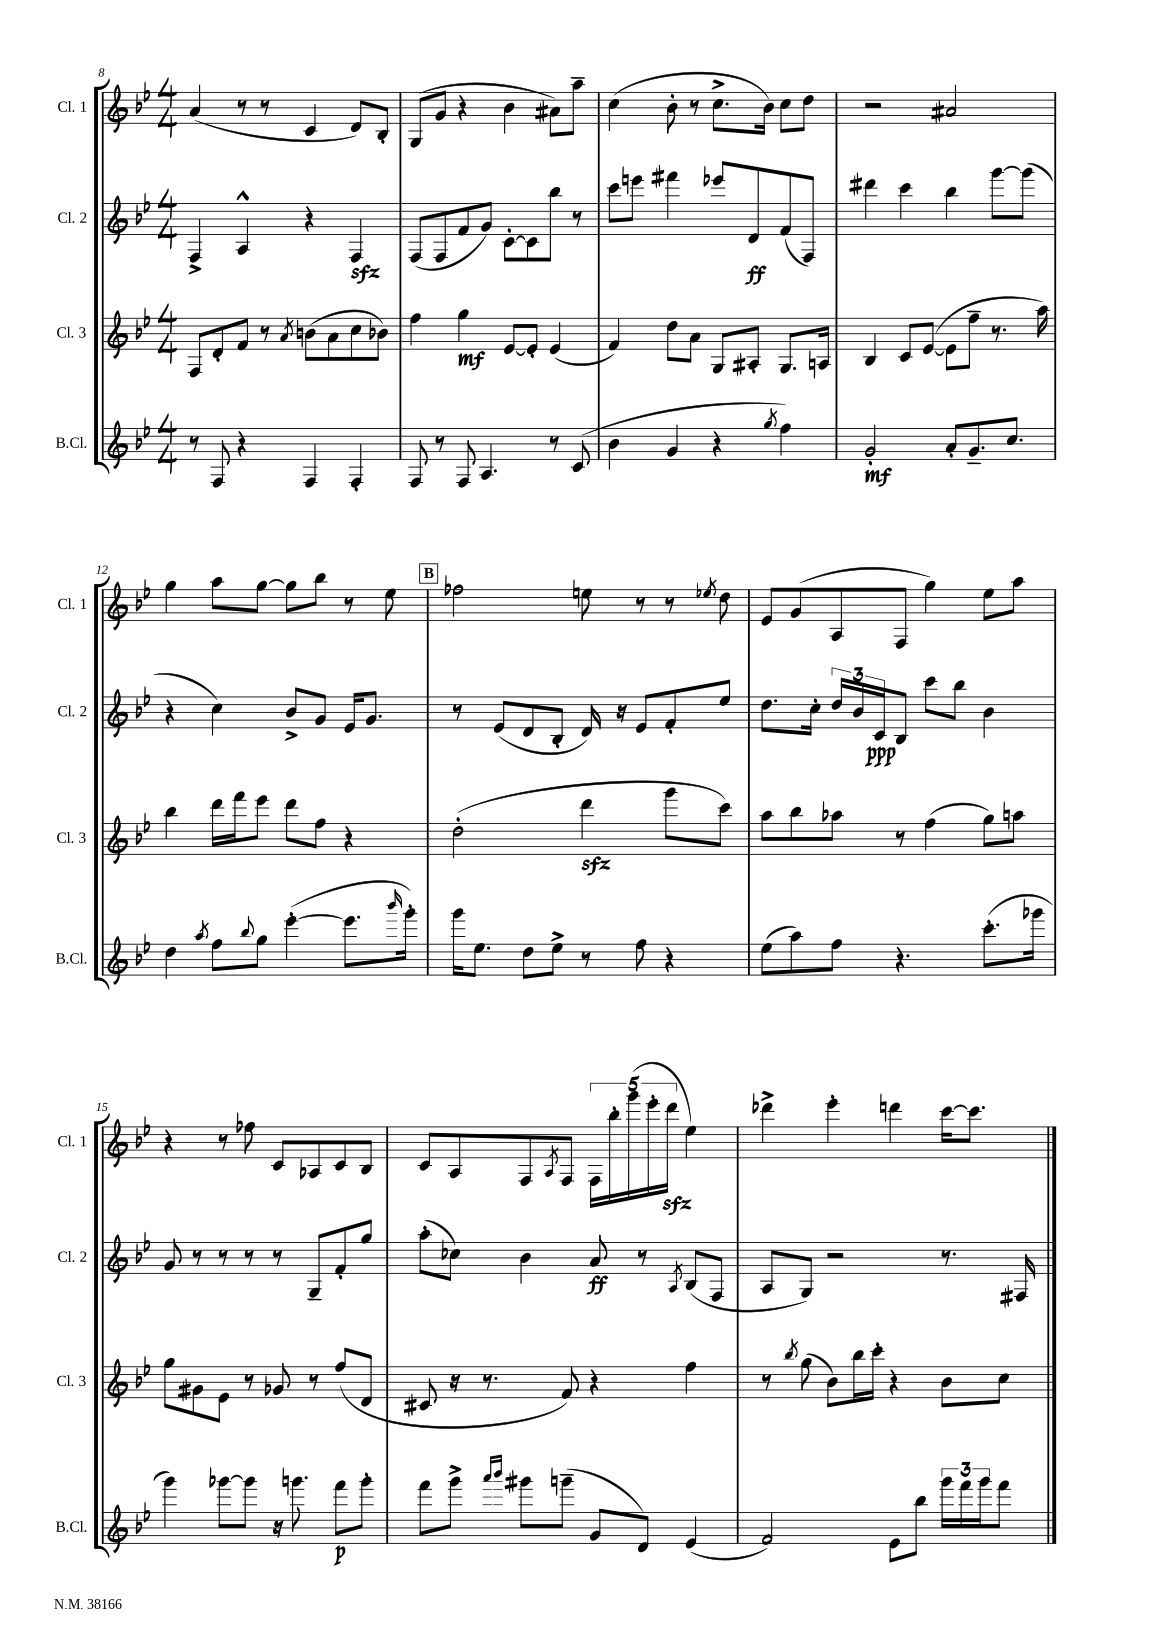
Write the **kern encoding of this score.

**kern	**dynam	**kern	**dynam	**kern	**dynam	**kern
*part4	*part4	*part3	*part3	*part2	*part2	*part1
*staff4	*staff4	*staff3	*staff3	*staff2	*staff2	*staff1
*I"B.Cl.	*	*I"Cl. 3	*	*I"Cl. 2	*	*I"Cl. 1
*I'B.Cl.	*	*I'Cl. 3	*	*I'Cl. 2	*	*I'Cl. 1
*clefG2	*	*clefG2	*	*clefG2	*	*clefG2
*k[b-e-]	*	*k[b-e-]	*	*k[b-e-]	*	*k[b-e-]
*M4/4	*	*M4/4	*	*M4/4	*	*M4/4
=8	=8	=8	=8	=8	=8	=8
8r	.	8F/L	.	4F^/	.	(4a/
8F/	.	8d'/	.	.	.	.
4r	.	8f/J	.	4A^^/	.	8r
.	.	8r	.	.	.	8r
.	.	8qa/	.	.	.	.
4F/	.	(8bn\L	.	4r	.	4c/
.	.	8a\	.	.	.	.
4F'/	.	8cc\	.	4Fzz/	.	8d/L)
.	.	8b-X\J)	.	.	.	8B-'/J
=9	=9	=9	=9	=9	=9	=9
8F/	.	4ff\	.	(8F/L	.	(8G/L
8r	.	.	.	8F/	.	8g/J
8F/	.	4gg\	mf	8f/	.	4r
4.A/	.	.	.	8g/J)	.	.
.	.	[8e-/L	.	[8c'\L	.	4b-\
.	.	8e-'/J]	.	8c\]	.	.
8r	.	(4e-/	.	8bb-\J	.	8a#X\L)
(8c/	.	.	.	8r	.	8aa~\J
=10	=10	=10	=10	=10	=10	=10
4b-\	.	4f/)	.	8ccc\L	.	(4cc\
.	.	.	.	8eeen\J	.	.
4g/	.	8dd\L	.	4fff#X\	.	8b-'\
.	.	8a\J	.	.	.	8r
4r	.	8G/L	.	8eee-X/L	.	8.cc^\L
.	.	8A#X'/J	.	8d/	ff	.
.	.	.	.	.	.	16b-\Jk)
8qgg/	.	.	.	.	.	.
4ff\)	.	8.G/L	.	(8f/	.	8cc\L
.	.	.	.	8F/J)	.	8dd\J
.	.	16An/Jk	.	.	.	.
=11	=11	=11	=11	=11	=11	=11
2g'/	mf	4B-/	.	4ddd#X\	.	2r
.	.	8c/L	.	4ccc\	.	.
.	.	([8e-/J	.	.	.	.
8a'/L	.	8e-\L]	.	4bb-\	.	2a#X/
8.g~/	.	8ff~\J	.	.	.	.
.	.	8.r	.	[8ggg\L	.	.
8.cc/J	.	.	.	.	.	.
.	.	.	.	(8ggg\J]	.	.
.	.	16aa\)	.	.	.	.
!!LO:LB:g=z
=12	=12	=12	=12	=12	=12	=12
4dd\	.	4bb-\	.	4r	.	4gg\
8qaa/	.	.	.	.	.	.
8ff\L	.	16ddd\LL	.	4cc\)	.	8aa\L
.	.	16fff\J	.	.	.	.
8qqbb-/	.	.	.	.	.	.
8gg\J	.	8eee-\J	.	.	.	[8gg\J
([4eee-'\	.	8ddd\L	.	8b-^/L	.	8gg\L]
.	.	8ff\J	.	8g/J	.	8bb-\J
8.eee-\L]	.	4r	.	16e-/KL	.	8r
.	.	.	.	8.g/J	.	.
.	.	.	.	.	.	8ee-\
16qqbbb-/	.	.	.	.	.	.
16ggg'\Jk)	.	.	.	.	.	.
!!LO:REH:place=s1:t=B
=13	=13	=13	=13	=13	=13	=13
16ggg\KL	.	(2dd'\	.	8r	.	2ff-X\
8.ee-\J	.	.	.	.	.	.
.	.	.	.	(8e-/L	.	.
8dd\L	.	.	.	8d/	.	.
8ee-^\J	.	.	.	8B-'/J	.	.
8r	.	4dddzz\	.	16d/)	.	8een\
.	.	.	.	16r	.	.
8ff\	.	.	.	8e-/L	.	8r
4r	.	8ggg\L	.	8f'/	.	8r
.	.	.	.	.	.	8qee-X/
.	.	8ccc\J)	.	8ee-/J	.	8dd\
=14	=14	=14	=14	=14	=14	=14
(8ee-\L	.	8aa\L	.	8.dd\L	.	8e-/L
8aa\)	.	8bb-\	.	.	.	(8g/
.	.	.	.	16cc'\Jk	.	.
8ff\J	.	8aa-X\J	.	24dd/LL	.	8A/
.	.	.	.	24b-/	.	.
.	.	.	.	24c/J	ppp	.
4.r	.	8r	.	8B-/J	.	8F/J
.	.	(4ff\	.	8ccc\L	.	4gg\)
.	.	.	.	8bb-\J	.	.
(8.ccc'\L	.	8gg\L)	.	4b-\	.	8ee-\L
.	.	8aan\J	.	.	.	8aa\J
16ggg-X\Jk	.	.	.	.	.	.
!!LO:LB:g=z
=15	=15	=15	=15	=15	=15	=15
4ggg\)	.	8gg\L	.	8g/	.	4r
.	.	8g#X\	.	8r	.	.
[8ggg-X\L	.	8e-\J	.	8r	.	8r
8ggg-\J]	.	8r	.	8r	.	8ff-X\
16r	.	8g-X/	.	8r	.	8c/L
8.gggn\	.	.	.	.	.	.
.	.	8r	.	8G~/L	.	8A-X/
8fff\L	p	(8ff/L	.	8f'/	.	8c/
8ggg'\J	.	8d/J	.	8gg/J	.	8B-/J
=16	=16	=16	=16	=16	=16	=16
8fff\L	.	8c#X/	.	(8aa'\L	.	8c/L
8ggg^\J	.	16r	.	8cc-X\J)	.	8A/
.	.	8.r	.	.	.	.
16qqaaa/LL	.	.	.	.	.	.
16qqbbb-/JJ	.	.	.	.	.	.
8ggg#X\L	.	.	.	4b-\	.	8F/
.	.	.	.	.	.	8qA/
(8gggn~\J	.	8f/)	.	.	.	8F/J
8g/L	.	4r	.	8a/	ff	20F\LL
.	.	.	.	.	.	20bb-'\
.	.	.	.	.	.	(20ggg\
8d/J)	.	.	.	8r	.	.
.	.	.	.	.	.	20eee-'\
.	.	.	.	.	.	20dddzz\JJ
.	.	.	.	8qA/	.	.
(4e-/	.	4ff\	.	(8B-/L	.	4ee-\)
.	.	.	.	8F/J	.	.
=17	=17	=17	=17	=17	=17	=17
2f/)	.	8r	.	8A/L	.	4ddd-X^\
.	.	8qbb-/	.	.	.	.
.	.	(8gg\	.	8G/J)	.	.
.	.	8b-\L)	.	2r	.	4eee-'\
.	.	16bb-\L	.	.	.	.
.	.	16ccc'\JJ	.	.	.	.
8e-\L	.	4r	.	.	.	4dddn\
8bb-\J	.	.	.	.	.	.
24ggg\LL	.	8b-\L	.	8.r	.	[16ccc\KL
24fff\	.	.	.	.	.	.
.	.	.	.	.	.	8.ccc\J]
24ggg\J	.	.	.	.	.	.
8fff\J	.	8cc\J	.	.	.	.
.	.	.	.	16F#X/	.	.
==	==	==	==	==	==	==
*-	*-	*-	*-	*-	*-	*-
